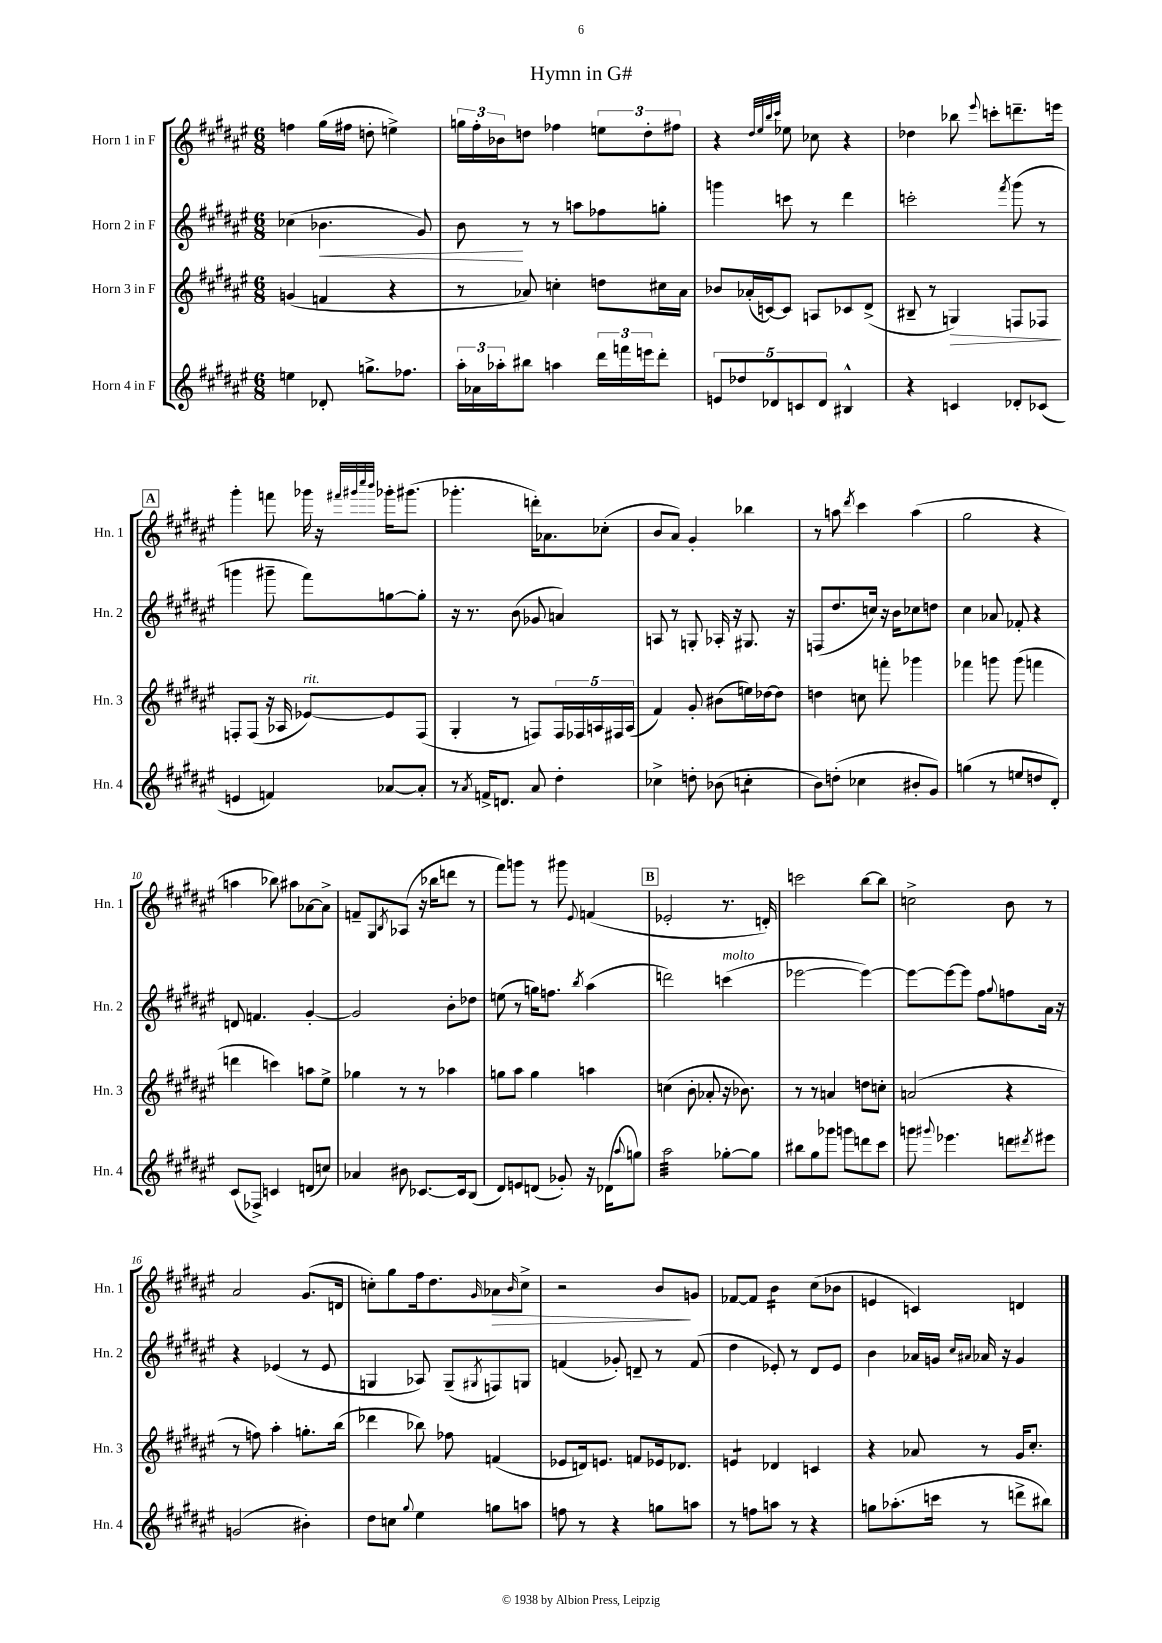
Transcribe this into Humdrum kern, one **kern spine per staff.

**kern	**kern	**kern	**kern
*staff4	*staff3	*staff2	*staff1
*clefG2	*clefG2	*clefG2	*clefG2
*k[f#c#g#d#a#e#]	*k[f#c#g#d#a#e#]	*k[f#c#g#d#a#e#]	*k[f#c#g#d#a#e#]
*M6/8	*M6/8	*M6/8	*M6/8
4ee	(4g	(4cc-	4ff
8d-'	4f	4.b-	(16gg#
.	.	.	16ff#
8.gg^	.	.	8dd'
.	4r	.	4ee^)
8.ff-	.	.	.
.	.	8g#)	.
=	=	=	=
24aa#'	8r	8b	24gg
24a-	.	.	24ff#'
24aa-'	.	.	24b-
8bb#	8a-)	8r	8dd
4aa	4cc'	8r	4ff-
.	.	8aa	.
24ddd#	8dd	8ff-	12ee
24fff	.	.	.
24eee	.	.	12dd'
8ddd#'	16cc#	8gg'	.
.	.	.	12ff#
.	16a-	.	.
=	=	=	=
10e	8b-	4ggg	4r
10dd-	.	.	.
.	(16a-'	.	.
.	[16c)	.	.
10d-	.	.	.
.	.	.	32qqdd#
.	.	.	32qqee#
.	.	.	32qqbb
.	.	.	32qqccc#
.	8c]	8ccc	8ee-
10c	.	.	.
.	8A	8r	8cc-
10d-	.	.	.
4B#^^	8c-	4ddd#	4r
.	(8d#^	.	.
=	=	=	=
4r	8B#~	2ccc'	4dd-
.	8r	.	.
4c	4G)	.	8bb-
.	.	.	8qqeee#
.	.	.	8ccc'
.	.	8qfff#	.
8d-'	8F	(8ggg#	8.ddd~
(8c-	8F-	8r	.
.	.	.	16eee
=	=	=	=
4e	8F'	4ggg	4ggg#'
.	(8F	.	.
4f)	16r	8ggg#~	8fff
.	16A-	.	.
.	[8e-)	8fff#)	16ggg-
.	.	.	16r
.	.	.	32qqfff#
.	.	.	32qqggg#
.	.	.	32qqcccc#
.	.	.	32qqbbb
[8a-	8e-]	[8gg	16ggg-'
.	.	.	(8.ggg#
8a-']	(8F	8gg']	.
=	=	=	=
8r	4G#'	16r	4.ggg-'
.	.	8.r	.
8qa#	.	.	.
16f^	.	.	.
8.d	.	.	.
.	8r	(8b	.
8a#	8F)	8g-	16ddd')
.	.	.	8.a-
4dd#'	20F	4a)	.
.	20F-	.	.
.	20A	.	.
.	.	.	(8cc-'
.	20F#	.	.
.	(20A	.	.
=	=	=	=
4cc-^	4f#)	8A	8b
.	.	8r	8a#)
8dd'	8g#'	8G'	4g#'
(8b-	(8b#	16A-'	.
.	.	16r	.
4cc'	16ee)	8.G#	4bb-
.	[16dd-	.	.
.	8dd-]	.	.
.	.	16r	.
=	=	=	=
8b)	4dd	(8F	8r
(8dd'	.	8.dd#	8aa
.	.	.	8qddd#
4cc-	8cc	.	4ccc#
.	.	16cc)	.
.	8fff'	16r	.
.	.	16b	.
8b#'	4ggg-	8cc-	(4aa
8g#)	.	8dd	.
=	=	=	=
(4gg	4fff-	4cc#	2gg#
8r	8ggg	8a-	.
8ee	(8ggg	8f-'	.
8dd	4fff	4r	4r
8d#')	.	.	.
=	=	=	=
(8c#	4ddd	8d	4aa
8F-^)	.	4.f	.
4c	4ccc)	.	8bb-)
.	.	.	8aa#
(8d	8aa	[4g#'	[8a-
8cc)	8ee#^	.	8a-^]
=	=	=	=
4a-	4gg-	2g#]	8f~
.	.	.	8G#
.	.	.	8qB
8b#	8r	.	(8A-
[8.c-	8r	.	16r
.	.	.	16bb-
.	4aa-	8b'	8ddd
16c-]	.	.	.
(8B	.	8dd-	8r
=	=	=	=
8d#)	8gg	(8ee	8fff#)
8e	8aa#	8r	8ggg
(8d	4gg	16gg)	8r
.	.	8.ff	.
8g-')	.	.	8ggg#
.	.	8qbb	8qqe#
16r	4aa	(4aa#	(4f
(16d-	.	.	.
8qqaa#	.	.	.
8gg)	.	.	.
=	=	=	=
2aa#	(4cc	2ddd)	2e-'
.	8b'	.	.
.	8a-'	.	.
[8gg-'	16r	(4ccc	8.r
.	8.b-)	.	.
8gg-]	.	.	.
.	.	.	16d')
=	=	=	=
8bb#	8r	[2eee-	2ccc
8gg#	8r	.	.
8ggg-	4a	.	.
8ggg	.	.	.
8ddd	8dd	4eee-_)	[8bb
8ccc#	8cc'	.	8bb]
=	=	=	=
8ggg	(2a	8eee-_	2cc^
8qqggg#	.	.	.
4.eee-	.	8eee-_	.
.	.	8eee-]	.
.	.	8ff#	.
.	.	8qqgg#	.
8ddd	4r	8ff	8b
8qddd#	.	.	.
8eee#	.	16a#	8r
.	.	16r	.
=	=	=	=
(2g	8r	4r	2a#
.	8ff)	.	.
.	4aa#'	(4e-	.
4b#')	8.gg'	8r	(8.g#
.	.	8e-	.
.	(16bb	.	16d
=	=	=	=
8dd#	4ddd-	4G	8cc')
8cc	.	.	8gg#
8qqgg#	.	.	.
4ee#	8bb-)	8A-)	16ff#
.	.	.	8.dd#
.	8ff-	(8G~	.
.	.	8qG#	16qqg#
8gg	(4f	8F)	8a-
.	.	.	16qqb
8aa	.	8G	8cc^
=	=	=	=
8ff	8e-	(4f	2r
8r	16d)	.	.
.	8.e	.	.
4r	.	8g-')	.
.	8f	8d~	.
8gg	16e-	8r	8b
.	8.d-	.	.
8aa	.	(8f	8g
=	=	=	=
8r	4e	4dd#	[8f-
8ff	.	.	8f-]
8aa	4d-	8e-')	4b
8r	.	8r	.
4r	4c	8d#	(8cc#
.	.	8e-	8b-
=	=	=	=
8gg	4r	4b	4e
(8.aa-'	.	.	.
.	8a-	16a-	4c)
16ccc	.	16g	.
.	.	16qqcc#	.
.	.	16qqa#	.
8r	8r	16a-	.
.	.	16r	.
8ddd^	16g#	4g	4d
.	8.cc#'	.	.
8bb#)	.	.	.
==	==	==	==
*-	*-	*-	*-
